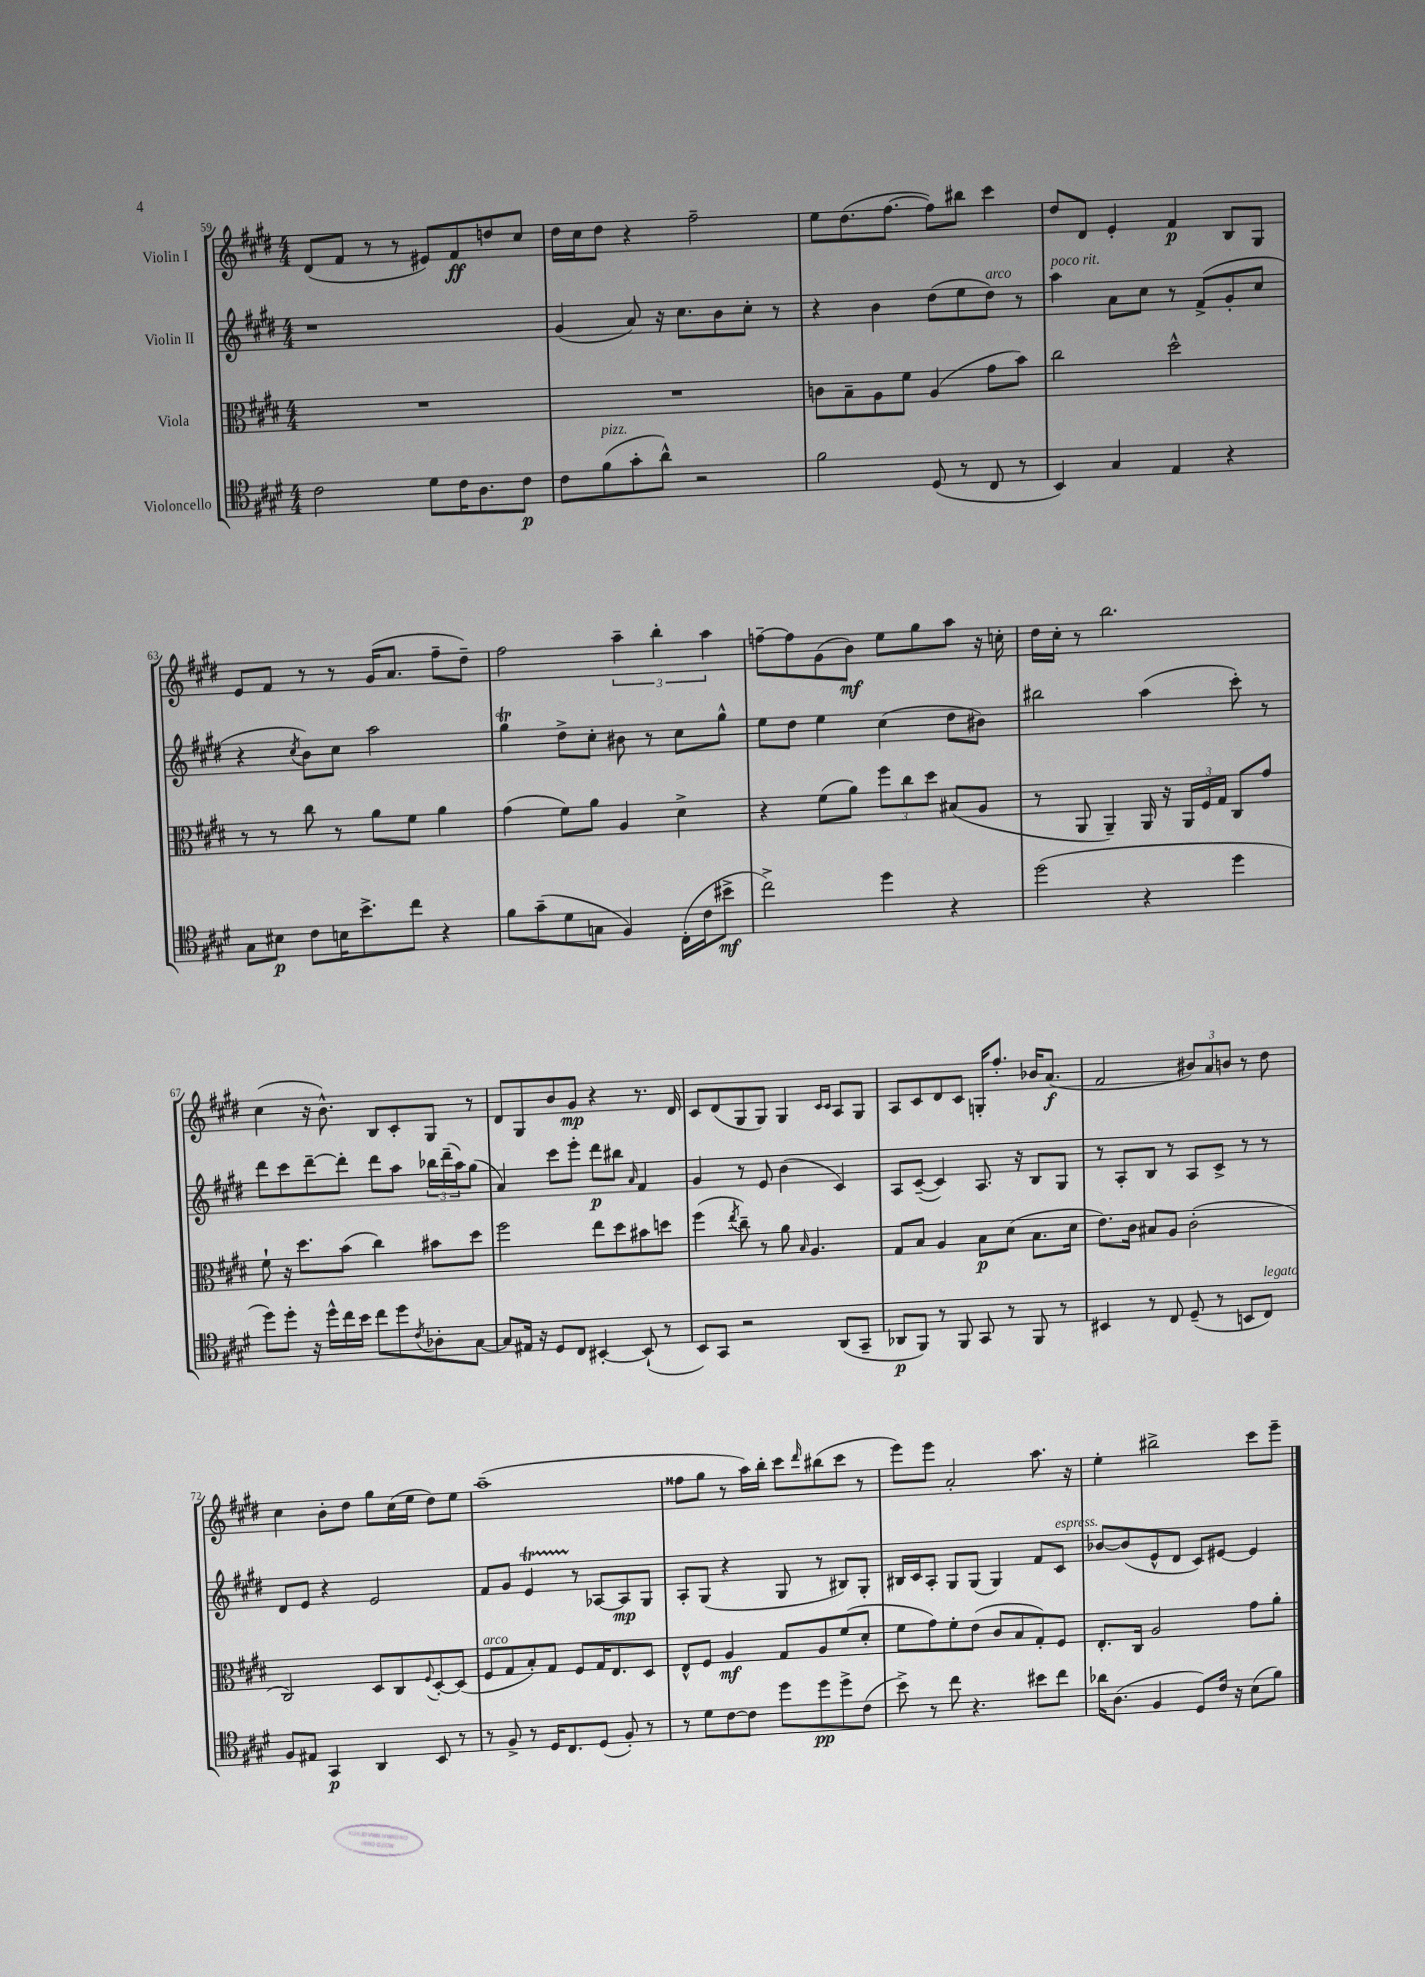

**kern	**dynam	**kern	**dynam	**kern	**dynam	**kern	**dynam
*part4	*part4	*part3	*part3	*part2	*part2	*part1	*part1
*staff4	*staff4	*staff3	*staff3	*staff2	*staff2	*staff1	*staff1
*I"Violoncello	*	*I"Viola	*	*I"Violin II	*	*I"Violin I	*
*clefC4	*	*clefC3	*	*clefG2	*	*clefG2	*
*k[f#c#g#d#]	*	*k[f#c#g#d#]	*	*k[f#c#g#d#]	*	*k[f#c#g#d#]	*
*M4/4	*	*M4/4	*	*M4/4	*	*M4/4	*
=59	=59	=59	=59	=59	=59	=59	=59
2c#\	.	1r	.	1r	.	(8d#/L	.
.	.	.	.	.	.	8f#/J	.
.	.	.	.	.	.	8r	.
.	.	.	.	.	.	8r	.
8d#\L	.	.	.	.	.	8e#X/L)	.
16c#\K	.	.	.	.	.	8f#/	ff
8.A\	.	.	.	.	.	.	.
.	.	.	.	.	.	8ddn/	.
8c#\J	p	.	.	.	.	8cc#/J	.
=60	=60	=60	=60	=60	=60	=60	=60
8c#\L	.	1r	.	(4g#/	.	16dd#\LL	.
.	.	.	.	.	.	16cc#\J	.
!LO:TX:a:i:t=pizz.	!	!	!	!	!	!	!
(8f#\	.	.	.	.	.	8dd#\J	.
8g#'\	.	.	.	8a/)	.	4r	.
8a^^\J)	.	.	.	16r	.	.	.
.	.	.	.	8.cc#\L	.	.	.
2r	.	.	.	.	.	2ff#~\	.
.	.	.	.	8b\	.	.	.
.	.	.	.	8cc#'\J	.	.	.
.	.	.	.	8r	.	.	.
=61	=61	=61	=61	=61	=61	=61	=61
2f#\	.	8cn\L	.	4r	.	8ee\L	.
.	.	8B~\	.	.	.	(8.dd#\	.
.	.	8A\	.	4b\	.	.	.
.	.	.	.	.	.	[8.ff#\J	.
.	.	8f#\J	.	.	.	.	.
(8D#/	.	(4A/	.	(8dd#\L	.	8ff#\L])	.
8r	.	.	.	8ee\	.	8bb#X\J	.
!	!	!	!	!LO:TX:a:i:t=arco	!	!	!
8C#/	.	8g#\L	.	8dd#\J)	.	4ccc#\	.
8r	.	8b\J)	.	8r	.	.	.
=62	=62	=62	=62	=62	=62	=62	=62
!	!	!	!	!LO:TX:a:i:t=poco rit.	!	!	!
4BB/)	.	2cc#\	.	4aa\	.	8dd#/L	.
.	.	.	.	.	.	8d#/J	.
4G#/	.	.	.	8a\L	.	4e'/	.
.	.	.	.	8cc#\J	.	.	.
4E/	.	2dd#^^\	.	8r	.	4f#/	p
.	.	.	.	(8f#^/L	.	.	.
4r	.	.	.	8g#'/	.	8B/L	.
.	.	.	.	8cc#/J	.	8G#/J	.
!!LO:LB:g=z
=63	=63	=63	=63	=63	=63	=63	=63
8G#\L	.	8r	.	4r	.	8e/L	.
8B#X\J	p	8r	.	.	.	8f#/J	.
.	.	.	.	8qcc#/	.	.	.
8c#\L	.	8cc#\	.	8b\L)	.	8r	.
16Bn\K	.	8r	.	8cc#\J	.	8r	.
8.b^\	.	.	.	.	.	.	.
.	.	8a\L	.	2aa\	.	(16g#/KL	.
.	.	.	.	.	.	8.a/J	.
8cc#\J	.	8f#\J	.	.	.	.	.
4r	.	4a\	.	.	.	8ff#~\L	.
.	.	.	.	.	.	8dd#~\J)	.
=64	=64	=64	=64	=64	=64	=64	=64
8f#\L	.	(4g#\	.	4gg#t\	.	2ff#\	.
(8g#~\	.	.	.	.	.	.	.
8d#\	.	8f#\L)	.	8dd#^\L	.	.	.
8Gn\J	.	8a\J	.	8cc#'\J	.	.	.
4F#/)	.	4A/	.	8b#X\	.	6aa~\	.
.	.	.	.	8r	.	.	.
.	.	.	.	.	.	6bb'\	.
(16C#'\LL	.	4d#^\	.	8cc#\L	.	.	.
16c#\J	.	.	.	.	.	.	.
.	.	.	.	.	.	6aa\	.
8b#X^\J	mf	.	.	8gg#^^\J	.	.	.
=65	=65	=65	=65	=65	=65	=65	=65
2cc#^\)	.	4r	.	8ee\L	.	[8ffn~\L	.
.	.	.	.	8dd#\J	.	8ff\]	.
.	.	(8f#\L	.	4ee\	.	(8g#\	.
.	.	8a\J)	.	.	.	8b\J)	mf
4dd#\	.	12ff#\L	.	(4cc#\	.	8ee\L	.
.	.	12cc#\	.	.	.	.	.
.	.	.	.	.	.	8gg#\	.
.	.	12dd#\J	.	.	.	.	.
4r	.	(8B#X/L	.	8dd#\L	.	8aa\J	.
.	.	8A/J	.	8b#X\J)	.	16r	.
.	.	.	.	.	.	16ccn'\	.
=66	=66	=66	=66	=66	=66	=66	=66
(2dd#\	.	8r	.	2bb#X\	.	16dd#\LL	.
.	.	.	.	.	.	16cc#'\JJ	.
.	.	8AA/	.	.	.	8r	.
.	.	4AA~/)	.	.	.	2.bb\	.
4r	.	16AA/	.	(4aa\	.	.	.
.	.	16r	.	.	.	.	.
.	.	24AA/LL	.	.	.	.	.
.	.	24F#/	.	.	.	.	.
.	.	24G#/JJ	.	.	.	.	.
4dd#\	.	8C#/L	.	8ccc#'\)	.	.	.
.	.	8g#/J	.	8r	.	.	.
!!LO:LB:g=z
=67	=67	=67	=67	=67	=67	=67	=67
8dd#\L)	.	8f#`\	.	8ddd#\L	.	(4cc#\	.
8dd#'\J	.	16r	.	8ccc#\	.	.	.
.	.	8.dd#\L	.	.	.	.	.
16r	.	.	.	[8ddd#~\	.	16r	.
16dd#^^\LL	.	.	.	.	.	8.b^^\)	.
16cc#\	.	(8b\J	.	8ddd#'\J]	.	.	.
16b\JJ	.	.	.	.	.	.	.
8cc#\L	.	4cc#\)	.	8ddd#\L	.	8B/L	.
8dd#\	.	.	.	8aa\J	.	8c#'/	.
8qc#/	.	.	.	.	.	.	.
8A-X'\	.	8b#X\L	.	24bb-X\LL	.	8G#/J	.
.	.	.	.	(24ddd#~\	.	.	.
.	.	.	.	24aa\J)	.	.	.
[8G#\J	.	8dd#\J	.	(8gg#\J	.	8r	.
=68	=68	=68	=68	=68	=68	=68	=68
8G#/L]	.	2ff#\	.	4a/)	.	8d#/L	.
16E#X/Jk	.	.	.	.	.	8G#/	.
16r	.	.	.	.	.	.	.
8D#/L	.	.	.	8ccc#\L	.	8b/	.
8C#/J	.	.	.	8eee'\J	.	8g#/J	mp
[4BB#X'/	.	8ee\L	.	8ddd#\L	p	4r	.
.	.	8dd#\	.	8bb#X\J	.	.	.
.	.	.	.	16qqa/	.	.	.
(8BB#`/]	.	8b#X\	.	4f#/	.	8.r	.
8r	.	8ddn\J	.	.	.	.	.
.	.	.	.	.	.	16d#/	.
=69	=69	=69	=69	=69	=69	=69	=69
8BB/L)	.	(4ff#\	.	4g#/	.	8c#/L	.
8GG#/J	.	.	.	.	.	(8d#/	.
.	.	8qee/	.	.	.	.	.
2r	.	8cc#~\)	.	8r	.	8G#/	.
.	.	8r	.	8e/	.	8G#/J)	.
.	.	8a\	.	(4b\	.	4G#/	.
.	.	16qqB/	.	.	.	.	.
.	.	4.A/	.	.	.	.	.
.	.	.	.	.	.	16qqc#/LL	.
.	.	.	.	.	.	16qqc#/JJ	.
(8AA/L	.	.	.	4c#/)	.	8A/L	.
8GG#~/J	.	.	.	.	.	8G#/J	.
=70	=70	=70	=70	=70	=70	=70	=70
8AA-X/L	p	8G#/L	.	8A/L	.	8A/L	.
8FF#/J)	.	8B/J	.	([8c#~/J	.	8c#/	.
8r	.	4A/	.	4c#/])	.	8d#/	.
8FF#/	.	.	.	.	.	8c#/J	.
8GG#/	.	8B\L	p	8.A/	.	16Gn'/KL	.
.	.	.	.	.	.	8.ff#'/J	.
8r	.	(8d#\J	.	.	.	.	.
.	.	.	.	16r	.	.	.
8FF#/	.	8.B\L	.	8B/L	.	16b-X/KL	.
.	.	.	.	.	.	(8.a/J	f
8r	.	.	.	8G#/J	.	.	.
.	.	16d#\Jk	.	.	.	.	.
=71	=71	=71	=71	=71	=71	=71	=71
4BB#X/	.	8.e\L)	.	8r	.	2f#/	.
.	.	.	.	8A'/L	.	.	.
.	.	16c#\Jk	.	.	.	.	.
8r	.	8B#X/L	.	8B/J	.	.	.
8C#/	.	8A/J	.	8r	.	.	.
(8D#~/	.	(2c#'\	.	8A/L	.	12b#X/L)	.
.	.	.	.	.	.	12a/	.
8r	.	.	.	8c#^/J	.	.	.
.	.	.	.	.	.	12bn/J	.
8BBn/L	.	.	.	8r	.	8r	.
!LO:TX:a:i:t=legato	!	!	!	!	!	!	!
8C#/J)	.	.	.	8r	.	8dd#\	.
!!LO:LB:g=z
=72	=72	=72	=72	=72	=72	=72	=72
8F#/L	.	2C#/)	.	8d#/L	.	4cc#\	.
8E#X/J	.	.	.	8e/J	.	.	.
4GG#/	p	.	.	4r	.	8b'\L	.
.	.	.	.	.	.	8dd#\J	.
4AA/	.	8D#/L	.	2e/	.	8gg#\L	.
.	.	8C#/	.	.	.	(16cc#\L	.
.	.	.	.	.	.	16ee\JJ	.
.	.	8qqF#/	.	.	.	.	.
8BB/	.	[8D#'/	.	.	.	8dd#\L)	.
8r	.	(8D#/J]	.	.	.	8ee\J	.
=73	=73	=73	=73	=73	=73	=73	=73
!	!	!LO:TX:a:i:t=arco	!	!	!	!	!
8r	.	8F#/L	.	8f#/L	.	(1aa~	.
8F#^/	.	8G#/	.	8g#/J	.	.	.
8r	.	8B'/)	.	4eT/	.	.	.
16D#/KL	.	8G#/J	.	.	.	.	.
8.C#/	.	.	.	.	.	.	.
.	.	8F#/L	.	8r	.	.	.
(8D#/J	.	16G#/K	.	[8A-X/L	.	.	.
.	.	8.E/	.	.	.	.	.
8F#'/)	.	.	.	8A-/]	mp	.	.
8r	.	8D#/J	.	8G#/J	.	.	.
=74	=74	=74	=74	=74	=74	=74	=74
8r	.	8E^^/L	.	8A'/L	.	8ff##X\L	.
8d#\L	.	8F#/J	.	(8G#/J	.	8gg#\J	.
[8c#\	.	4A/	mf	4r	.	8r	.
8c#\J]	.	.	.	.	.	16aa\LL)	.
.	.	.	.	.	.	16bb'\JJ	.
8dd#\L	.	8G#/L	.	8G#/	.	8ccc#\L	.
.	.	.	.	.	.	16qqddd#/	.
8dd#\	pp	8A/	.	8r	.	(8bb#X\	.
8dd#^\	.	(8f#/	.	8B#X/L)	.	8ccc#\J	.
(8c#\J	.	8d#'/J	.	8G#'/J	.	8r	.
=75	=75	=75	=75	=75	=75	=75	=75
8b^\)	.	8f#\L	.	16B#X/LL	.	8eee\L)	.
.	.	.	.	16c#/J	.	.	.
8r	.	8g#\)	.	8A'/J	.	8eee\J	.
8cc#\	.	8f#'\	.	8G#/L	.	2a'/	.
4.r	.	(8e\J	.	(8G#/J	.	.	.
.	.	8c#/L	.	4G#/)	.	.	.
.	.	8B/	.	.	.	.	.
8b#X\L	.	8G#'/)	.	8f#/L	.	8.aa\	.
!	!	!	!	!LO:TX:a:i:t=espress.	!	!	!
8cc#\J	.	8F#/J	.	8c#/J	.	.	.
.	.	.	.	.	.	16r	.
=76	=76	=76	=76	=76	=76	=76	=76
16a-X\KL	.	8.E'/L	.	[8b-X/L	.	4ee'\	.
(8.A\J	.	.	.	.	.	.	.
.	.	.	.	(8b-/]	.	.	.
.	.	16C#/Jk	.	.	.	.	.
4F#/	.	2A/	.	8e^^/	.	2bb#X^\	.
.	.	.	.	8d#/J	.	.	.
8D#/L)	.	.	.	8c#/L)	.	.	.
16c#/Jk	.	.	.	[8e#X/J	.	.	.
16r	.	.	.	.	.	.	.
(8B\L	.	8g#\L	.	4e#/]	.	8ccc#\L	.
8f#\J)	.	8a'\J	.	.	.	8eee~\J	.
==	==	==	==	==	==	==	==
*-	*-	*-	*-	*-	*-	*-	*-
